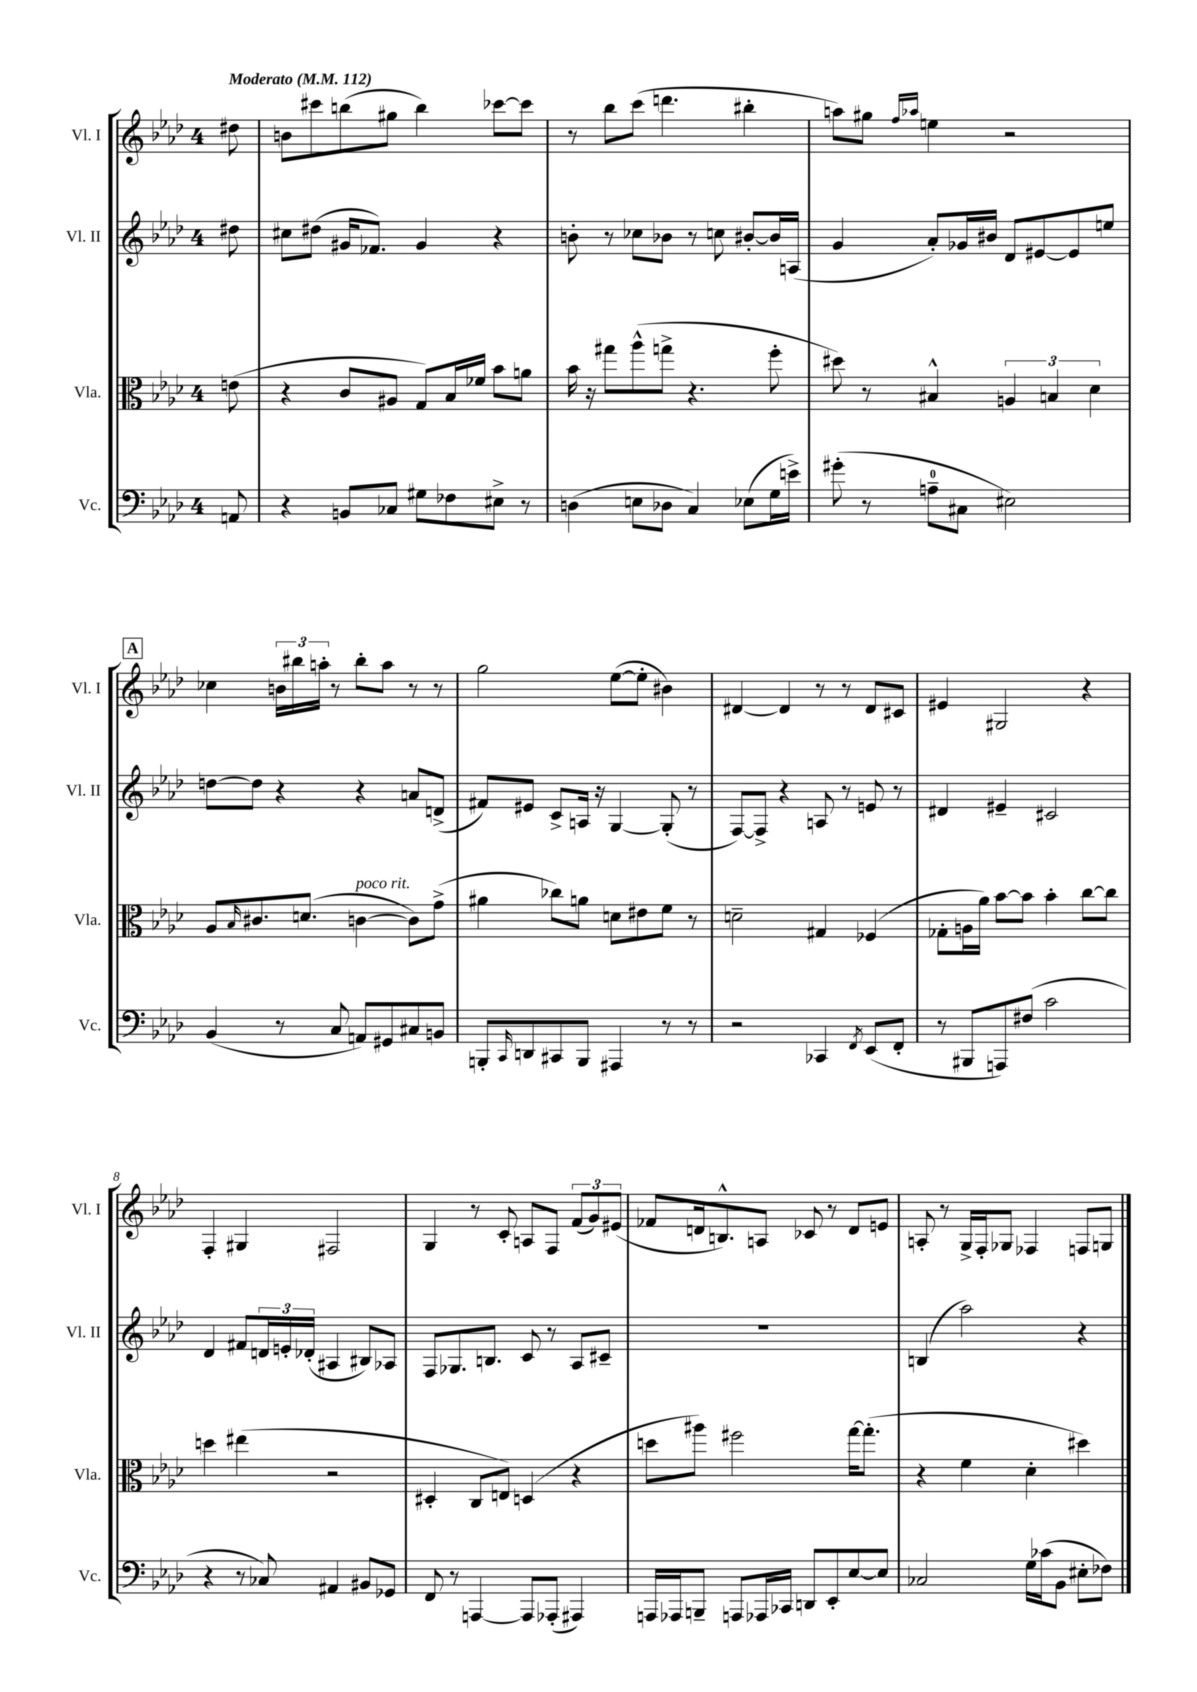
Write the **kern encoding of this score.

**kern	**kern	**kern	**kern
*part4	*part3	*part2	*part1
*staff4	*staff3	*staff2	*staff1
*I"Vc.	*I"Vla.	*I"Vl. II	*I"Vl. I
*I'Vc.	*I'Vla.	*I'Vl. II	*I'Vl. I
*clefF4	*clefC3	*clefG2	*clefG2
*k[b-e-a-d-]	*k[b-e-a-d-]	*k[b-e-a-d-]	*k[b-e-a-d-]
*M4/4	*M4/4	*M4/4	*M4/4
*MM112	*MM112	*MM112	*MM112
=	=	=	=
!	!	!	!LO:TX:a:B:t=Moderato
8AAn/	(8en\	8dd#X\	8dd#X\
=1	=1	=1	=1
4r	4r	8cc#X\L	8bn\L
.	.	(8dd#X\J	8ccc#X\
8BBn/L	8c/L	16g#X/KL	(8bbn\
.	.	8.f-X/J)	.
8C-X/J	8A#X/J	.	8gg#X\J
8G#X\L	8G/L)	4g#/	4bb\)
8F-X\	16B-/L	.	.
.	16f-X/JJ	.	.
8E#X^\J	8b-\L	4r	[8ccc-X\L
8r	8an\J	.	8ccc-\J]
=2	=2	=2	=2
(4Dn\	16b-\	8bn'\	8r
.	16r	.	.
.	8gg#X\L	8r	8bb-\L
8En\L	(8aa-^^\	8cc-X\L	(8ccc\J
8D-X\J	8ggn^\J	8b-X\J	4.dddn\
4C/)	4.r	8r	.
.	.	8ccn\	.
(8E-X\L	.	[8b#X'/L	4bb#X'\
16G\L	8ff'\	16b#/L]	.
16en^\JJ)	.	(16An/JJ	.
=3	=3	=3	=3
(8g#X'\	8dd#X\)	4g/	8aan\L)
8r	8r	.	8gg#X\J
.	.	.	16qqff/LL
.	.	.	16qqaa-X/JJ
8An~\L	4B#X^^/	8a-'/L)	4een\
8C#X\J	.	16g-X/L	.
.	.	16b#X/JJ	.
2E#X\)	6An/	8d-/L	2r
.	.	[8e#X/	.
.	6Bn/	.	.
.	.	8e#/]	.
.	6d-\	.	.
.	.	8een/J	.
!!LO:LB:g=z
!!LO:REH:place=s1:t=A
=4	=4	=4	=4
(4BB-/	8A-/L	[8ddn\L	4cc-X\
.	16qqB-/	.	.
.	8.c#X/	8dd\J]	.
8r	.	4r	24bn\LL
.	.	.	24bb#X\
.	(8.dn/J	.	.
.	.	.	24aan'\JJ
8C/	.	.	8r
!	!LO:TX:a:i:t=poco rit.	!	!
8AAn/L)	[4cn\	4r	8bb#'\L
8GG#X/	.	.	8aa\J
8C#X/	8c\L])	8an/L	8r
8BBn/J	(8g^\J	(8dn^/J	8r
=5	=5	=5	=5
8BBBn'/L	4a#X\	8f#X/L)	2gg\
16qqCC/	.	.	.
8DDn/	.	8e#X/J	.
8CC#X/	8cc-X\L)	8c^/L	.
8BBB/J	8an\J	16An/Jk	.
.	.	16r	.
4AAA#X/	8dn\L	[4G/	([8ee-\L
.	8e#X\	.	8ee-'\J]
8r	8f\J	(8G'/]	4b#X\)
8r	8r	8r	.
=6	=6	=6	=6
2r	2dn~\	[8F/L)	[4d#X/
.	.	8F^/J]	.
.	.	4r	4d#/]
4CC-X/	4G#X/	8An/	8r
.	.	8r	8r
8qFF/	.	.	.
(8EE-/L	(4F-X/	8en/	8d#/L
8FF'/J	.	8r	8c#X/J
=7	=7	=7	=7
8r	8G-X'\L	4d#X/	4e#X/
8BBB#X/L	16An\L	.	.
.	16a-\JJ)	.	.
8AAAn/)	[8b-\L	4e#X~/	2G#X/
(8F#X/J	8b-\J]	.	.
2c\	4b-'\	2c#X/	.
.	[8cc\L	.	4r
.	8cc\J]	.	.
!!LO:LB:g=z
=8	=8	=8	=8
4r	4ddn\	4d-/	4F'/
8r	(4ee#X\	8f#X/L	4G#X/
8C-X/)	.	24dn/L	.
.	.	24en'/	.
.	.	(24d-X'/JJ	.
4AA#X/	2r	4A#X/	2F#X/
8BB#X/L	.	8B#X/L)	.
8GG-X/J	.	8A-X/J	.
=9	=9	=9	=9
8FF/	4D#X'/	8F/L	4G/
8r	.	8.G-X/	.
[4AAAn/	8C/L	.	8r
.	.	8.Bn/J	.
.	8En/J)	.	8c'/
8AAA/L]	(4Dn/	8c/	8An/L
(8AAA-X'/J	.	8r	8F/J
4AAA#X/)	4r	8A-/L	(12f/L
.	.	.	12g/)
.	.	8c#X~/J	.
.	.	.	(12e#X/J
=10	=10	=10	=10
16AAAn/LL	8ddn\L	1r	8f-X/L
16AAA-X/J	.	.	.
8BBBn~/J	8aa#X\J)	.	16dn/k
.	.	.	8.Bn^^/)
8AAAn/L	2ff#X\	.	.
16AAA-X/L	.	.	8An/J
16CC-X/JJ	.	.	.
8DDn/L	.	.	8c-X/
8EE-'/	.	.	8r
[8E-/	[16gg\KL	.	8d/L
.	(8.gg'\J]	.	.
8E-/J]	.	.	8en/J
=11	=11	=11	=11
2C-X/	4r	(4Bn/	8An'/
.	.	.	8r
.	4f\	2aa-\)	16G^/LL
.	.	.	16F'/J
.	.	.	8G-X/J
16G\LL	4d-'\	.	4F-X/
(16c-X\J	.	.	.
8BB-\J	.	.	.
8E#X'\L	4dd#X\)	4r	8Fn/L
8F-X\J)	.	.	8Gn/J
==	==	==	==
*-	*-	*-	*-
